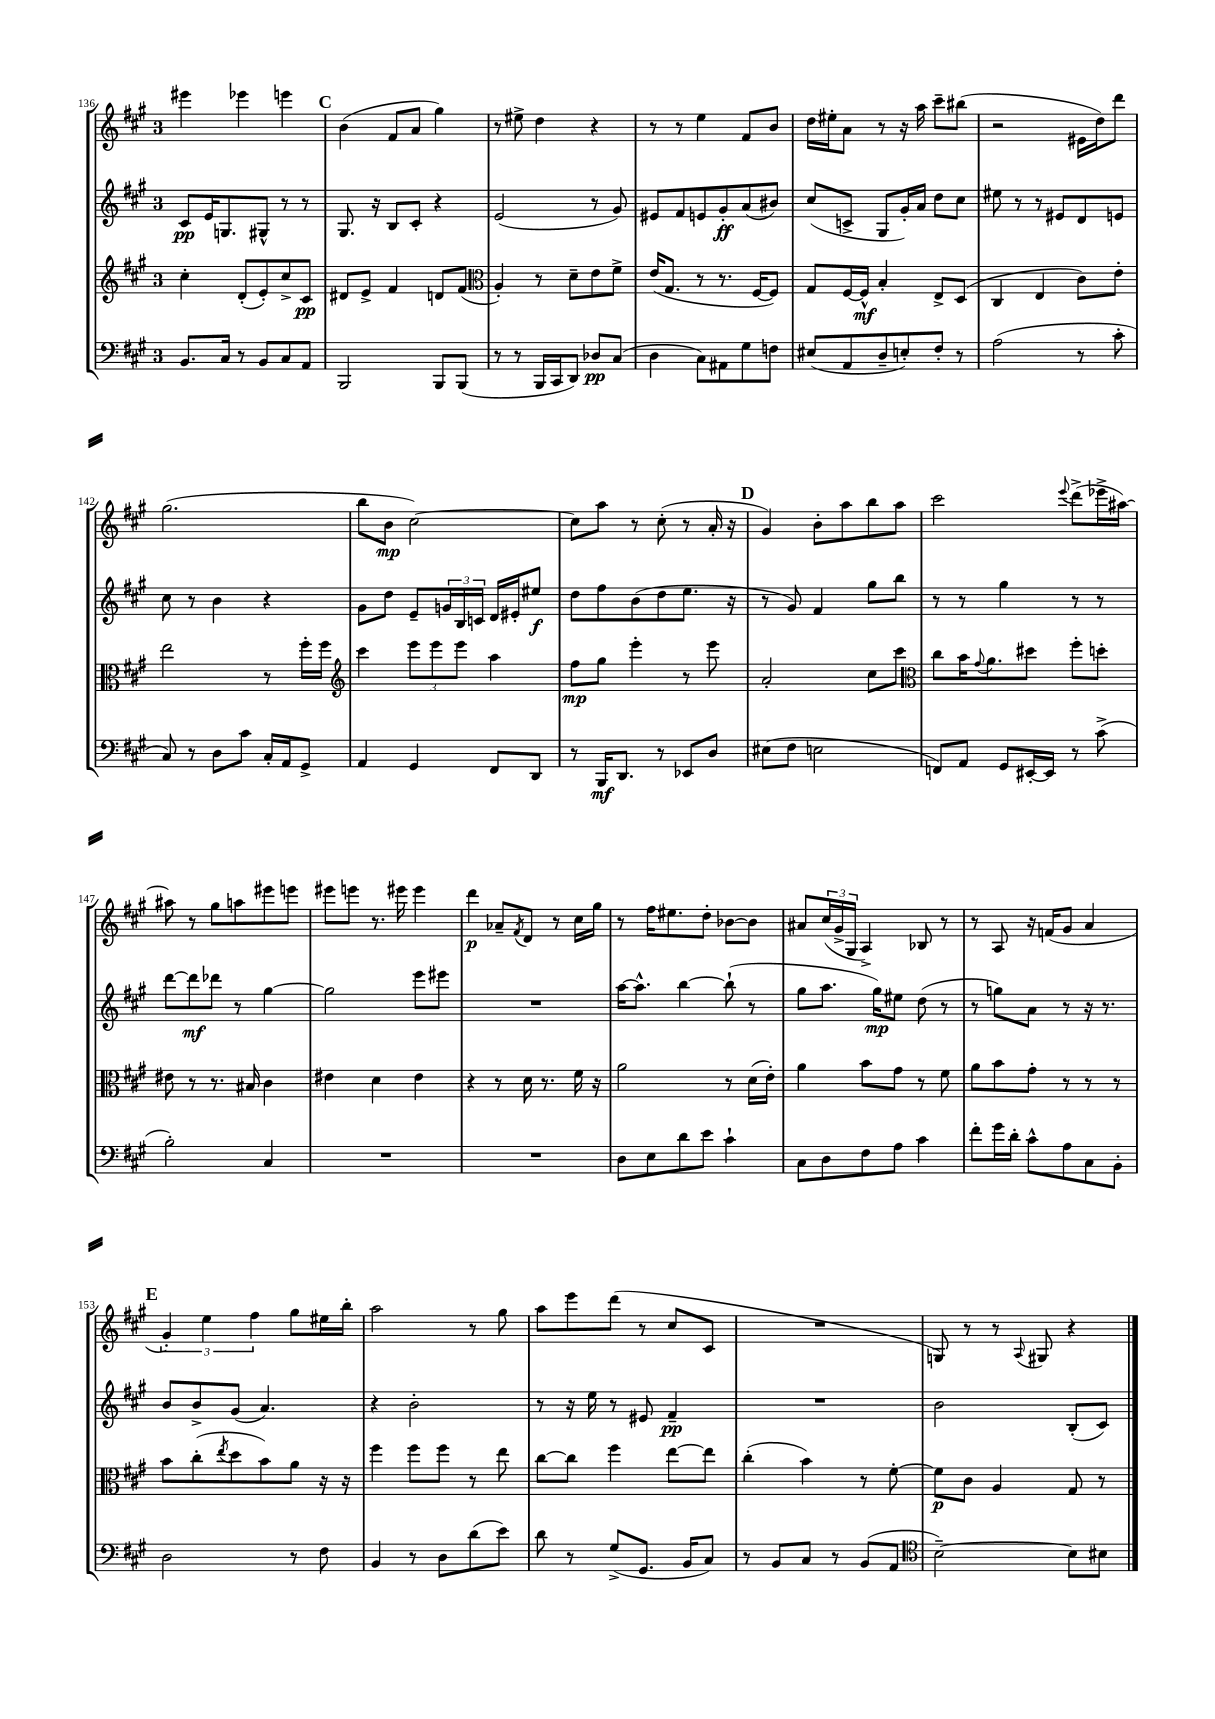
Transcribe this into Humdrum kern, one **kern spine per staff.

**kern	**kern	**kern	**kern
*staff4	*staff3	*staff2	*staff1
*clefF4	*clefG2	*clefG2	*clefG2
*k[f#c#g#]	*k[f#c#g#]	*k[f#c#g#]	*k[f#c#g#]
*M3/4	*M3/4	*M3/4	*M3/4
8.BB	4cc#'	8c#	4eee#
.	.	16e	.
16C#	.	8.G	.
8r	(8d'	.	4eee-
8BB	8e')	8G#^^	.
8C#	8cc#^	8r	4eee
8AA	8c#	8r	.
=	=	=	=
2BBB	8d#	8.G#	(4b
.	8e^	.	.
.	.	16r	.
.	4f#	8B	8f#
.	.	8c#'	8a
8BBB	8d	4r	4gg#)
(8BBB	(8f#	.	.
=	=	=	=
*	*clefC3	*	*
8r	4A')	(2e	8r
8r	.	.	8ee#^
16BBB	8r	.	4dd
16CC#	.	.	.
8DD)	8d~	.	.
8D-	8e	8r	4r
(8C#	8f#^	8g#)	.
=	=	=	=
4D	(16e	8e#	8r
.	8.G#	.	.
.	.	8f#	8r
8C#)	8r	8e	4ee
8AA#	8.r	8g#'	.
8G#	.	(8a	8f#
.	[16F#	.	.
8F	8F#])	8b#)	8b
=	=	=	=
(8E#	8G#	(8cc#	16dd
.	.	.	16ee#'
8AA	[16F#	8c^	8a
.	16F#^^]	.	.
8D~	4B'	8G#	8r
8E')	.	16g#')	16r
.	.	16a	16aa
8F#'	8E^	8dd	8ccc#~
8r	(8D	8cc#	(8bb#
=	=	=	=
(2A	4C#	8ee#	2r
.	.	8r	.
.	4E	8r	.
.	.	8e#	.
8r	8c#)	8d	16e#
.	.	.	16dd)
8c#'	8e'	8e	8ddd
=	=	=	=
8C#)	2ee	8cc#	(2.gg#
8r	.	8r	.
8D	.	4b	.
8c#	.	.	.
16C#'	8r	4r	.
16AA	.	.	.
8GG#^	16ff#'	.	.
.	16ff#	.	.
=	=	=	=
*	*clefG2	*	*
4AA	4ccc#	8g#	8bb
.	.	8dd	8b
4GG#	12eee	8e~	[2cc#)
.	12eee	.	.
.	.	24g	.
.	12eee	24B	.
.	.	24c	.
8FF#	4aa	16d	.
.	.	16e#'	.
8DD	.	8ee#	.
=	=	=	=
8r	8ff#	8dd	8cc#]
16BBB	8gg#	8ff#	8aa
8.DD	.	.	.
.	4eee'	(8b	8r
8r	.	8dd	(8cc#'
8EE-	8r	8.ee	8r
8D	8eee	.	16a'
.	.	16r	16r
=	=	=	=
(8E#	2a'	8r	4g#)
8F#	.	8g#)	.
2E	.	4f#	8b'
.	.	.	8aa
.	8cc#	8gg#	8bb
.	8ccc#	8bb	8aa
=	=	=	=
*	*clefC3	*	*
8FF)	8cc#	8r	2ccc#
8AA	16b	8r	.
.	8qqg#	.	.
.	8.a	.	.
8GG#	.	4gg#	.
[16EE#'	8dd#	.	.
16EE#]	.	.	.
.	.	.	8qqeee
8r	8ff#'	8r	(8ddd^
(8c#^	8dd'	8r	16eee-^
.	.	.	[16aa#)
=	=	=	=
2B')	8e#	[8ddd	8aa#]
.	8r	8ddd]	8r
.	8.r	8ddd-	8gg#
.	.	8r	8aa
.	16B#	.	.
4C#	4c#	[4gg#	8eee#
.	.	.	8eee
=	=	=	=
2.r	4e#	2gg#]	8eee#
.	.	.	8eee
.	4d	.	8.r
.	.	.	16eee#
.	4e#	8eee	4eee#
.	.	8eee#	.
=	=	=	=
2.r	4r	2.r	4ddd
.	8r	.	8a-~
.	.	.	8qf#
.	16d	.	8d
.	8.r	.	.
.	.	.	8r
.	16f#	.	16cc#
.	16r	.	16gg#
=	=	=	=
8D	2a	[16aa	8r
.	.	8.aa^^]	.
8E	.	.	16ff#
.	.	.	8.ee#
8d	.	[4bb	.
8e	.	.	8dd'
4c#`	8r	(8bb`]	[8b-
.	(16d	8r	8b-]
.	16e')	.	.
=	=	=	=
8C#	4a	8gg#	8a#
8D	.	8.aa	(24cc#
.	.	.	24g#^
.	.	.	24G#
8F#	8b	.	4A^)
.	.	16gg#)	.
8A	8g#	8ee#	.
4c#	8r	(8dd	8B-
.	8f#	8r	8r
=	=	=	=
8f#'	8a	8r	8r
16g#	8b	8gg)	8A
16d'	.	.	.
8c#^^	8g#'	8a	16r
.	.	.	(16f
8A	8r	8r	8g#
8C#	8r	16r	4a
.	.	8.r	.
8BB'	8r	.	.
=	=	=	=
2D	8b	8b	6g#')
.	(8cc#'	8b^	.
.	.	.	6ee
.	8qee	.	.
.	8dd	(8g#	.
.	.	.	6ff#
.	8b)	4.a)	.
8r	8a	.	8gg#
8F#	16r	.	16ee#
.	16r	.	16bb'
=	=	=	=
4BB	4ff#	4r	2aa
8r	8ff#	2b'	.
8D	8ff#	.	.
(8d	8r	.	8r
8e)	8ee	.	8gg#
=	=	=	=
8d	[8cc#	8r	8aa
8r	8cc#]	16r	8eee
.	.	16ee	.
(8G#^	4ff#	8r	(8ddd
8.GG#	.	8e#	8r
.	[8ee	4f#~	8cc#
16BB	.	.	.
8C#)	8ee]	.	8c#
=	=	=	=
8r	(4cc#'	2.r	2.r
8BB	.	.	.
8C#	4b)	.	.
8r	.	.	.
(8BB	8r	.	.
8AA	[8f#'	.	.
=	=	=	=
*clefC4	*	*	*
[2B~)	8f#]	2b	8G)
.	8c#	.	8r
.	4A	.	8r
.	.	.	8qqA
.	.	.	8G#
8B]	8G#	(8B'	4r
8B#	8r	8c#)	.
==	==	==	==
*-	*-	*-	*-
